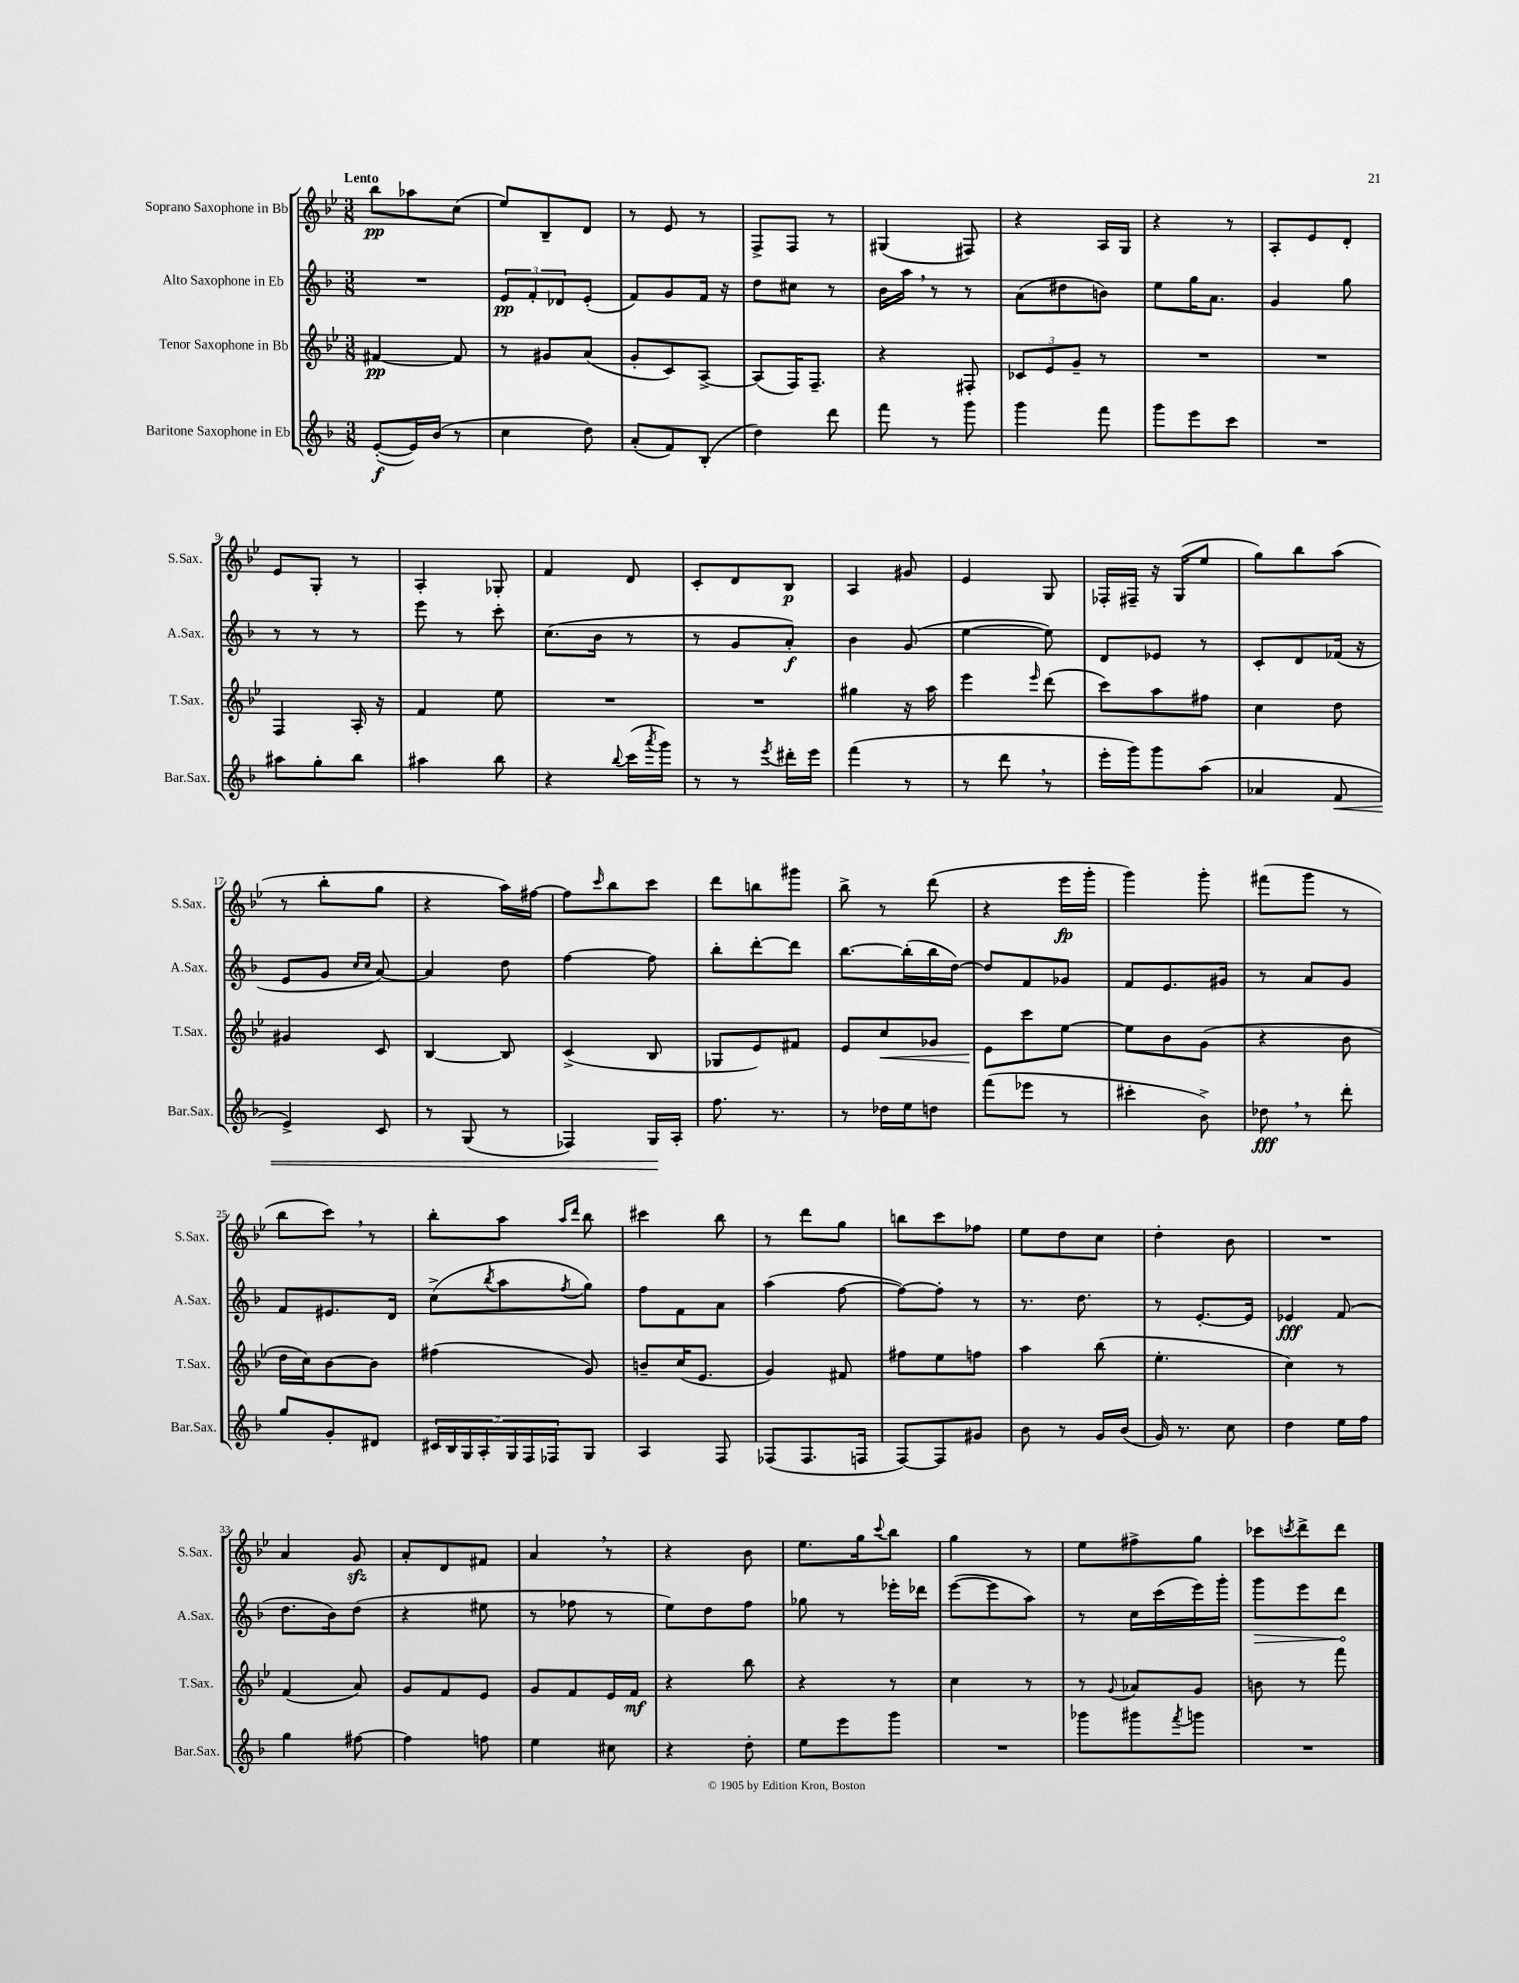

**kern	**kern	**kern	**kern
*staff4	*staff3	*staff2	*staff1
*clefG2	*clefG2	*clefG2	*clefG2
*k[b-]	*k[b-e-]	*k[b-]	*k[b-e-]
*M3/8	*M3/8	*M3/8	*M3/8
([8e'	[4f#	4.r	8bb-
16e])	.	.	8aa-
(16b-	.	.	.
8r	8f#]	.	(8cc
=	=	=	=
4cc	8r	12e	8ee-)
.	.	12f'	.
.	8g#	.	8B-~
.	.	12d-	.
8dd)	(8a	(8e'	8d
=	=	=	=
(8a'	8g'	8f)	8r
8f)	8c)	8g	8e-
(8B-'	[8A^	16f	8r
.	.	16r	.
=	=	=	=
4dd)	(8A]	8dd	8F^
.	16F)	8cc#	8F
.	8.F~	.	.
8ddd	.	8r	8r
=	=	=	=
8fff	4r	16b-	(4G#
.	.	16aa	.
8r	.	8r	.
8ggg	8F#'	8r	8F#)
=	=	=	=
4ggg	12c-	(8a	4r
.	12e-	.	.
.	.	8dd#	.
.	12g~	.	.
8fff	8r	8b)	16A
.	.	.	16G
=	=	=	=
8ggg	4.r	8ee	4r
8eee	.	16gg	.
.	.	8.a	.
8ccc	.	.	8r
=	=	=	=
4.r	4.r	4g	8A'
.	.	.	8e-
.	.	8gg	8d'
=	=	=	=
8aa#	4F	8r	8e-
8gg'	.	8r	8G'
8bb-	16A'	8r	8r
.	16r	.	.
=	=	=	=
4aa#	4f	8eee	4A'
.	.	8r	.
8bb-	8ee-	8ccc'	8G-'
=	=	=	=
4r	4.r	(8.cc	4f
.	.	16b-	.
8qqbb-	.	.	.
(16ccc	.	8r	8d
8qaaa	.	.	.
16ggg)	.	.	.
=	=	=	=
8r	4.r	8r	8c'
8r	.	8g	8d
8qeee	.	.	.
16ddd#'	.	8a')	8B-
16eee	.	.	.
=	=	=	=
(4fff	4gg#	4b-	4A
8r	16r	(8g	8g#
.	16aa	.	.
=	=	=	=
8r	4eee-	[4ee	4e-
8ddd	.	.	.
.	16qqeee-	.	.
8r	(8ddd	8ee])	8G
=	=	=	=
16eee'	8ccc)	8d	16F-'
16ggg)	.	.	16F#~
8ggg	8aa	8e-	16r
.	.	.	(16G
(8aa	8ff#	8r	8ee-
=	=	=	=
4a-	4cc	8c'	8gg)
.	.	8d	8bb-
8f	8dd	(16f-	(8aa
.	.	16r	.
=	=	=	=
4e^)	4g#	8e	8r
.	.	8g	8bb-'
.	.	16qqcc	.
.	.	16qqcc	.
8c	8c	[8a)	8gg
=	=	=	=
8r	[4B-	4a]	4r
(8G	.	.	.
8r	8B-]	8dd	16aa)
.	.	.	[16ff#
=	=	=	=
4F-)	(4c^	[4ff	8ff#]
.	.	.	16qqccc
.	.	.	8bb-
16G	8B-	8ff]	8ccc
16A'	.	.	.
=	=	=	=
8.ff	8G-	8bb-'	8ddd
.	8e-)	[8ddd'	8bb
8.r	.	.	.
.	8f#	8ddd]	8ggg#
=	=	=	=
8r	8e-	[8.bb-	8bb-^
16dd-	8cc	.	8r
16ee	.	(16bb-']	.
8dd	8g-	16bb-	(8ddd
.	.	[16dd)	.
=	=	=	=
(8fff	8e-	8dd]	4r
8eee-	8ccc	8f	.
8r	[8ee-	8g-	16eee-
.	.	.	16ggg'
=	=	=	=
4ccc#'	8ee-]	8f	4ggg)
.	8b-	8.e	.
8b-^)	(8g	.	8ggg'
.	.	16g#	.
=	=	=	=
8dd-	4r	8r	(8fff#
8r	.	8a	8ggg
8ddd'	8b-	8g	8r
=	=	=	=
8gg	16dd	8f	8bb-
.	16cc)	.	.
8g'	[8b-	8.e#	8ccc)
8d#	8b-]	.	8r
.	.	16d	.
=	=	=	=
28c#	(4ff#	(8cc^	8bb-'
28B-	.	.	.
28G	.	.	.
28A'	.	.	.
.	.	8qbb-	.
.	.	8aa	8aa
28G	.	.	.
28F	.	.	.
28F-	.	.	.
.	.	.	16qqaa
.	.	8qff	16qqddd
8G	8g)	8gg)	8bb-
=	=	=	=
4A	8b~	8ff	4ccc#
.	(16cc	8f	.
.	8.e-	.	.
8F	.	8a	8bb-
=	=	=	=
(8F-	4g)	(4aa	8r
8.F-	.	.	8ddd
.	8f#	[8ff	8gg
16F	.	.	.
=	=	=	=
[8F)	8ff#	8ff_)	8bb
8F]	8ee-	8ff']	8ccc
8g#	8ff	8r	8ff-
=	=	=	=
8b-	4aa	8.r	8ee-
8r	.	.	8dd
.	.	8.dd	.
16g	(8bb-	.	8cc
(16b-	.	.	.
=	=	=	=
16g)	4.ee-'	8r	4dd'
8.r	.	.	.
.	.	[8.e'	.
8cc	.	.	8b-
.	.	16e]	.
=	=	=	=
4dd	4cc)	4e-	4.r
16ee	8r	(8f	.
16ff	.	.	.
=	=	=	=
4gg	(4f	8.dd	4a
.	.	16b-)	.
[8ff#	8a)	(8dd	8g
=	=	=	=
4ff#]	8g	4r	8a'
.	8f	.	8d
8ff	8e-	8ee#	8f#
=	=	=	=
4ee	8g	8r	4a
.	8f	8ff-	.
8cc#	16e-	8r	8r
.	16f	.	.
=	=	=	=
4r	4r	8ee)	4r
.	.	8dd	.
8dd'	8bb-	8ff	8b-
=	=	=	=
8ee	4r	8gg-	8.ee-
8eee	.	8r	.
.	.	.	16gg
.	.	.	8qqccc
8ggg	8r	16eee-'	8bb-
.	.	16ddd-	.
=	=	=	=
4.r	4cc	([8eee	4gg
.	.	8eee]	.
.	8r	8aa)	8r
=	=	=	=
8ggg-	8r	8r	8ee-
.	8qqg	.	.
8ggg#	8a-	16cc	8ff#^
.	.	(16ccc	.
8qfff	.	.	.
8ggg	8g	16eee)	8gg
.	.	16ggg'	.
=	=	=	=
4.r	8b	8ggg	8ccc-
.	.	.	8qccc
.	8r	8eee	8ddd^
.	8fff	8ddd	8ddd
==	==	==	==
*-	*-	*-	*-
